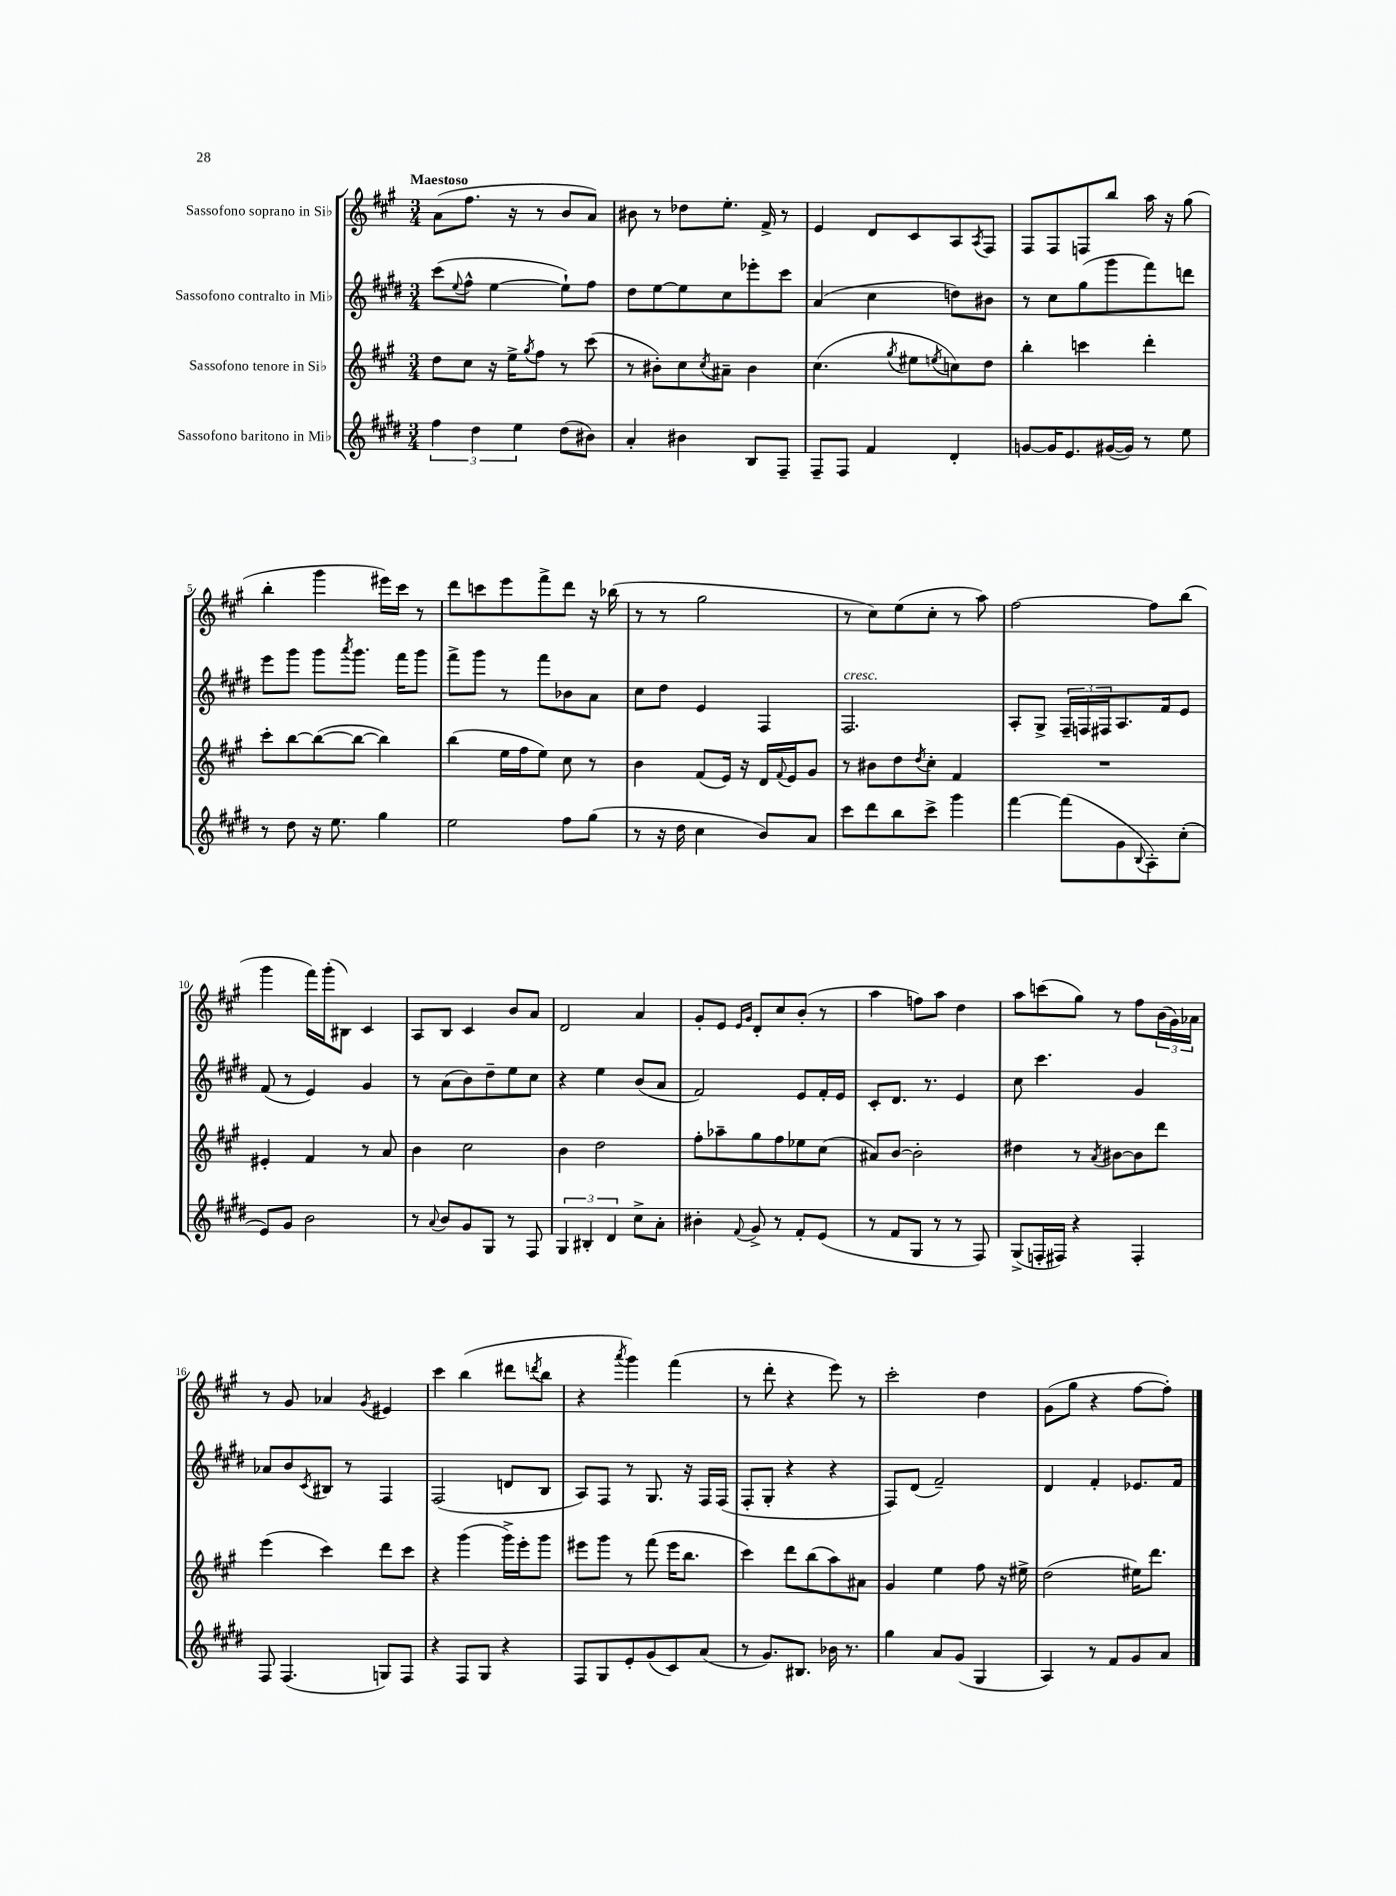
<<
\new StaffGroup <<
\new Staff = "s0" \with { instrumentName = "Sassofono soprano in Sib" } {
    \clef treble \key a \major \numericTimeSignature \time 3/4 \tempo "Maestoso"
    a'8( fis''8. r16 r8 b'8 a'8) |
    bis'8 r8 des''8 e''8.-. fis'16-> r8 |
    e'4 d'8 cis'8 a8 \acciaccatura { a8 } fis8 |
    fis8 fis8 f8 b''8 a''16 r16 gis''8( |
    b''4-. gis'''4 eis'''16) cis'''16 r8 |
    d'''8 c'''8 e'''8 fis'''8-> d'''8 r16 bes''16( |
    r8 r8 gis''2 |
    r8 cis''8) e''8( cis''8-. r8 a''8) |
    fis''2~ fis''8 b''8( |
    gis'''4 fis'''16) gis'''16-.( bis8) cis'4 |
    a8 b8 cis'4 b'8 a'8 |
    d'2 a'4 |
    gis'8-. e'8 \grace { e'16 gis'16 } d'8-. cis''8 b'8-.( r8 |
    a''4 f''8) a''8 d''4 |
    a''8 c'''8( gis''8) r8 fis''8 \tuplet 3/2 { b'16( gis'16) aes'16 } |
    r8 gis'8 aes'4 \acciaccatura { gis'8 } eis'4 |
    cis'''4 b''4( dis'''8 \acciaccatura { d'''8 } b''8 |
    r4 \acciaccatura { a'''8 } gis'''4) fis'''4( |
    r8 d'''8-. r4 e'''8) r8 |
    cis'''2-. d''4 |
    gis'8( gis''8 r4 fis''8~ fis''8-.) \bar "|." |
}
\new Staff = "s1" \with { instrumentName = "Sassofono contralto in Mib" } {
    \clef treble \key e \major \numericTimeSignature \time 3/4
    cis'''8( \appoggiatura { e''8 } fis''8-^ e''4~ e''8-!) fis''8 |
    dis''8 e''8~ e''8 cis''8 ees'''8-. cis'''8 |
    a'4( cis''4 d''8) bis'8 |
    r8 cis''8 gis''8( gis'''8 fis'''8) d'''8 |
    e'''8 gis'''8 gis'''8 \acciaccatura { a'''8 } gis'''8. fis'''16 gis'''8 |
    fis'''8-> gis'''8 r8 fis'''8 bes'8 a'8 |
    cis''8 dis''8 e'4 fis4 |
    fis2.^\markup { \italic "cresc." } |
    a8-. gis8-> \tuplet 3/2 { fis16-- f16 fis16 } a8. fis'16 e'8 |
    fis'8( r8 e'4) gis'4 |
    r8 a'8( b'8) dis''8-- e''8 cis''8 |
    r4 e''4 b'8( a'8 |
    fis'2) e'8 fis'16-. e'16 |
    cis'8-. dis'8. r8. e'4 |
    cis''8 cis'''4. gis'4 |
    aes'8 b'8 \acciaccatura { cis'8 } bis8 r8 fis4 |
    fis2( d'8 b8 |
    a8) fis8 r8 gis8. r16 fis16 fis16( |
    fis8-. gis8-. r4 r4 |
    fis8) dis'8( fis'2--) |
    dis'4 fis'4-. ees'8. fis'16 \bar "|." |
}
\new Staff = "s2" \with { instrumentName = "Sassofono tenore in Sib" } {
    \clef treble \key a \major \numericTimeSignature \time 3/4
    d''8 cis''8 r16 e''16-> \acciaccatura { gis''8 } fis''8 r8 cis'''8( |
    r8 bis'8-.) cis''8 \acciaccatura { cis''8 } ais'8-- bis'4 |
    cis''4.( \acciaccatura { gis''8 } eis''8 \acciaccatura { e''8 } c''8) d''8 |
    b''4-. c'''4 d'''4-. |
    cis'''8-. b''8~ b''8~( b''8~ b''4) |
    b''4( e''16 fis''16 e''8) cis''8 r8 |
    b'4 fis'8( e'16) r16 d'16 \appoggiatura { fis'8 } e'16 gis'8 |
    r8 bis'8 d''8 \acciaccatura { d''8 } cis''8-. fis'4 |
    R2. |
    eis'4-. fis'4 r8 a'8 |
    b'4 cis''2 |
    b'4 d''2 |
    fis''8-. aes''8-- gis''8 fis''8 ees''8 cis''8( |
    ais'8) b'8~ b'2-. |
    dis''4 r8 \acciaccatura { a'8 } bis'8~ bis'8 d'''8 |
    e'''4( cis'''4) d'''8 cis'''8 |
    r4 gis'''4( gis'''16->) e'''16-. gis'''8 |
    eis'''8 gis'''8 r8 fis'''8( eis'''16 b''8. |
    cis'''4) d'''8 b''8( a''8) ais'8 |
    gis'4 e''4 fis''8 r16 eis''16-> |
    d''2( eis''16) d'''8. \bar "|." |
}
\new Staff = "s3" \with { instrumentName = "Sassofono baritono in Mib" } {
    \clef treble \key e \major \numericTimeSignature \time 3/4
    \tuplet 3/2 { fis''4 dis''4 e''4 } dis''8( bis'8) |
    a'4-. bis'4 b8 fis8-- |
    fis8-- fis8 fis'4 dis'4-. |
    g'8~ g'16 e'8. gis'16~( gis'16) r8 e''8 |
    r8 dis''8 r16 e''8. gis''4 |
    e''2 fis''8 gis''8( |
    r8 r16 dis''16 cis''4 b'8) a'8 |
    cis'''8 dis'''8 b''8 cis'''8-> gis'''4 |
    fis'''4~ fis'''8( gis'8 \appoggiatura { b8 } a8-.) cis''8-.( |
    e'8) gis'8 b'2 |
    r8 \appoggiatura { a'8 } b'8 gis'8 gis8 r8 fis8 |
    \tuplet 3/2 { gis4 bis4-. dis'4 } cis''8-> a'8-. |
    bis'4-. \appoggiatura { fis'8 } gis'8-> r8 fis'8-. e'8( |
    r8 fis'8 gis8 r8 r8 fis8) |
    gis8->( f16-. fis16) r4 fis4-. |
    fis8 fis4.( g8) fis8 |
    r4 fis8 gis8 r4 |
    fis8 gis8 e'8-. gis'8( cis'8) a'8( |
    r8 gis'8.) bis8. bes'16 r8. |
    gis''4 a'8 gis'8( gis4 |
    a4) r8 fis'8 gis'8 a'8 \bar "|." |
}
>>
>>
